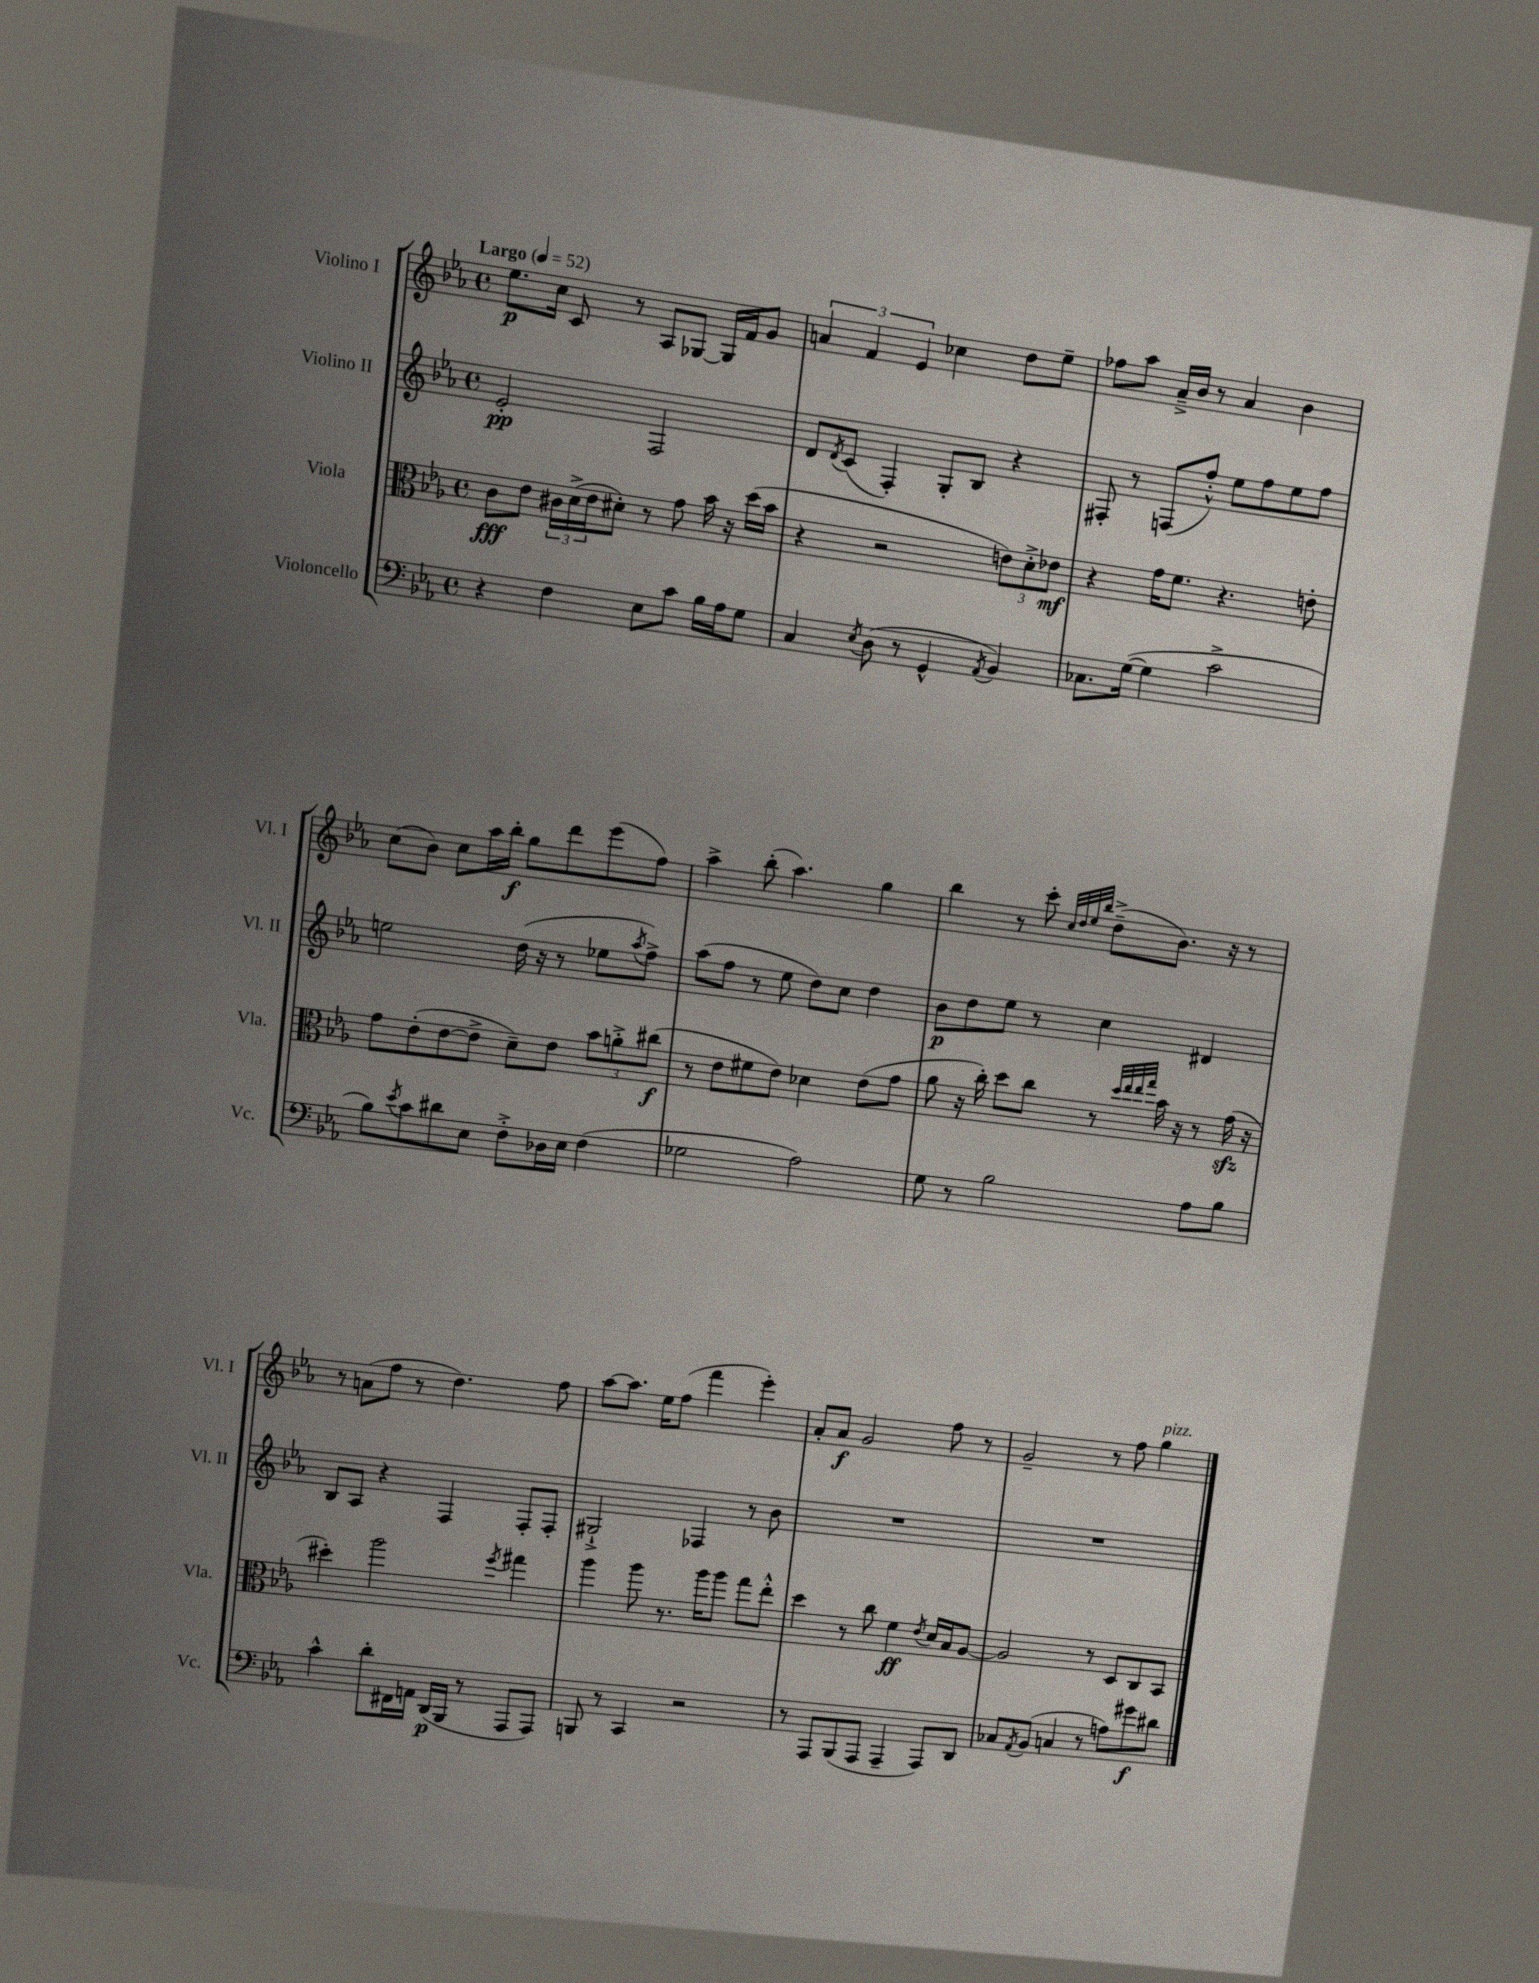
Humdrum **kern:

**kern	**kern	**kern	**kern
*staff4	*staff3	*staff2	*staff1
*clefF4	*clefC3	*clefG2	*clefG2
*k[b-e-a-]	*k[b-e-a-]	*k[b-e-a-]	*k[b-e-a-]
*M4/4	*M4/4	*M4/4	*M4/4
*met(c)	*met(c)	*met(c)	*met(c)
*MM52	*MM52	*MM52	*MM52
4r	8c	2e-'	8.ee-
.	8e-	.	.
.	.	.	16cc
4F	24c#	.	8c
.	(24d^	.	.
.	24e-	.	.
.	8d#')	.	8r
8E-	8r	2F	8A-
8c	8g	.	[8G-
16B-	16b-	.	16G-]
16A-	16r	.	16f
8G	(16dd	.	8g
.	16b-	.	.
=	=	=	=
4C	4r	8d	6a
.	.	8qd	.
.	.	(8c	.
.	.	.	6f
8qE-	.	.	.
(8D	2r	4F')	.
.	.	.	6e-
8r	.	.	.
4GG^^	.	8G'	4cc-
.	.	8B-	.
8qAA-	.	.	.
4BB-)	12e)	4r	8dd
.	12d'^	.	.
.	.	.	8ee-~
.	12e-	.	.
=	=	=	=
8.C-	4r	8F#'	8ff-
.	.	8r	8aa-
([16G	.	.	.
4G]	16g	(8F	16a-~^
.	8.f	.	16b-
.	.	8ff'^^)	8r
2c^	4.r	8ee-	4a-
.	.	8ff	.
.	.	8ee-	4b-
.	8e'	8ff	.
=	=	=	=
8B-)	8g	2ee	(8cc
8qe-	.	.	.
8c	(8e-'	.	8b-)
8d#	[8e-	.	8cc
8E-	8e-^]	.	16aa-
.	.	.	16bb-'
8F'^	8d~)	(16dd	8gg
.	.	16r	.
16D-	8e-	8r	8ddd
16E-	.	.	.
(4F	12b-	8ee-	(8eee-
.	12a'^	.	.
.	.	8qaa-	.
.	.	8ff^)	8ff)
.	(12cc#	.	.
=	=	=	=
2G-	8r	(8aa-	4aa-^
.	8e-	8ff	.
.	8f#	8r	(8bb-'
.	8e-)	8ee-	4.aa-)
2A-)	4d-	8dd)	.
.	.	8cc	.
.	(8e-	4dd	4gg
.	8g	.	.
=	=	=	=
8G	8a-	8b-	4bb-
8r	16r	8dd	.
.	16cc')	.	.
2B-	8dd	8ee-	8r
.	8cc	8r	8ccc'
.	.	.	32qqcc
.	.	.	32qqdd
.	.	.	32qqee-
.	.	.	32qqbb-
.	8r	4cc	(8dd~^
.	32qqdd	.	.
.	32qqee-	.	.
.	32qqee-	.	.
.	32qqgg	.	.
.	16b-	.	8.b-)
.	16r	.	.
8A-	8r	4d#	.
.	.	.	16r
8B-	(16g	.	8r
.	16r	.	.
=	=	=	=
4c^^	4dd#')	8B-	8r
.	.	8A-	(8a
8d'	2aa-	4r	8ff
16FF#	.	.	8r
16AA	.	.	.
(16DD	.	4F	4.dd)
16BBB-	.	.	.
8r	.	.	.
.	8qff	.	.
8AAA-	4gg#	8F'	.
8AAA-)	.	8F'	8ff
=	=	=	=
8BBB	4aa-	2G#`^	[8aa-
8r	.	.	8.aa-]
4CC	8aa-	.	.
.	.	.	16ee-
.	8.r	.	(8ff
2r	.	4F-	4fff
.	16aa-	.	.
.	8aa-	.	.
.	8gg	8r	4eee-')
.	8ee-'^^	8b-	.
=	=	=	=
8r	4dd	1r	8a-'
8AAA-	.	.	8a-
(8BBB-	8r	.	2g
8AAA-	8cc	.	.
4AAA-~	4f	.	.
.	8qe-	.	.
8AAA-)	16d	.	8ff
.	16B-	.	.
8DD	[8A-	.	8r
=	=	=	=
8C-	2A-]	1r	2g~
8qAA-	.	.	.
(8BB-	.	.	.
4C	.	.	.
8r	8r	.	8r
8A)	8D	.	8ff
8g#	8C	.	4gg
8d#	8BB-	.	.
==	==	==	==
*-	*-	*-	*-
